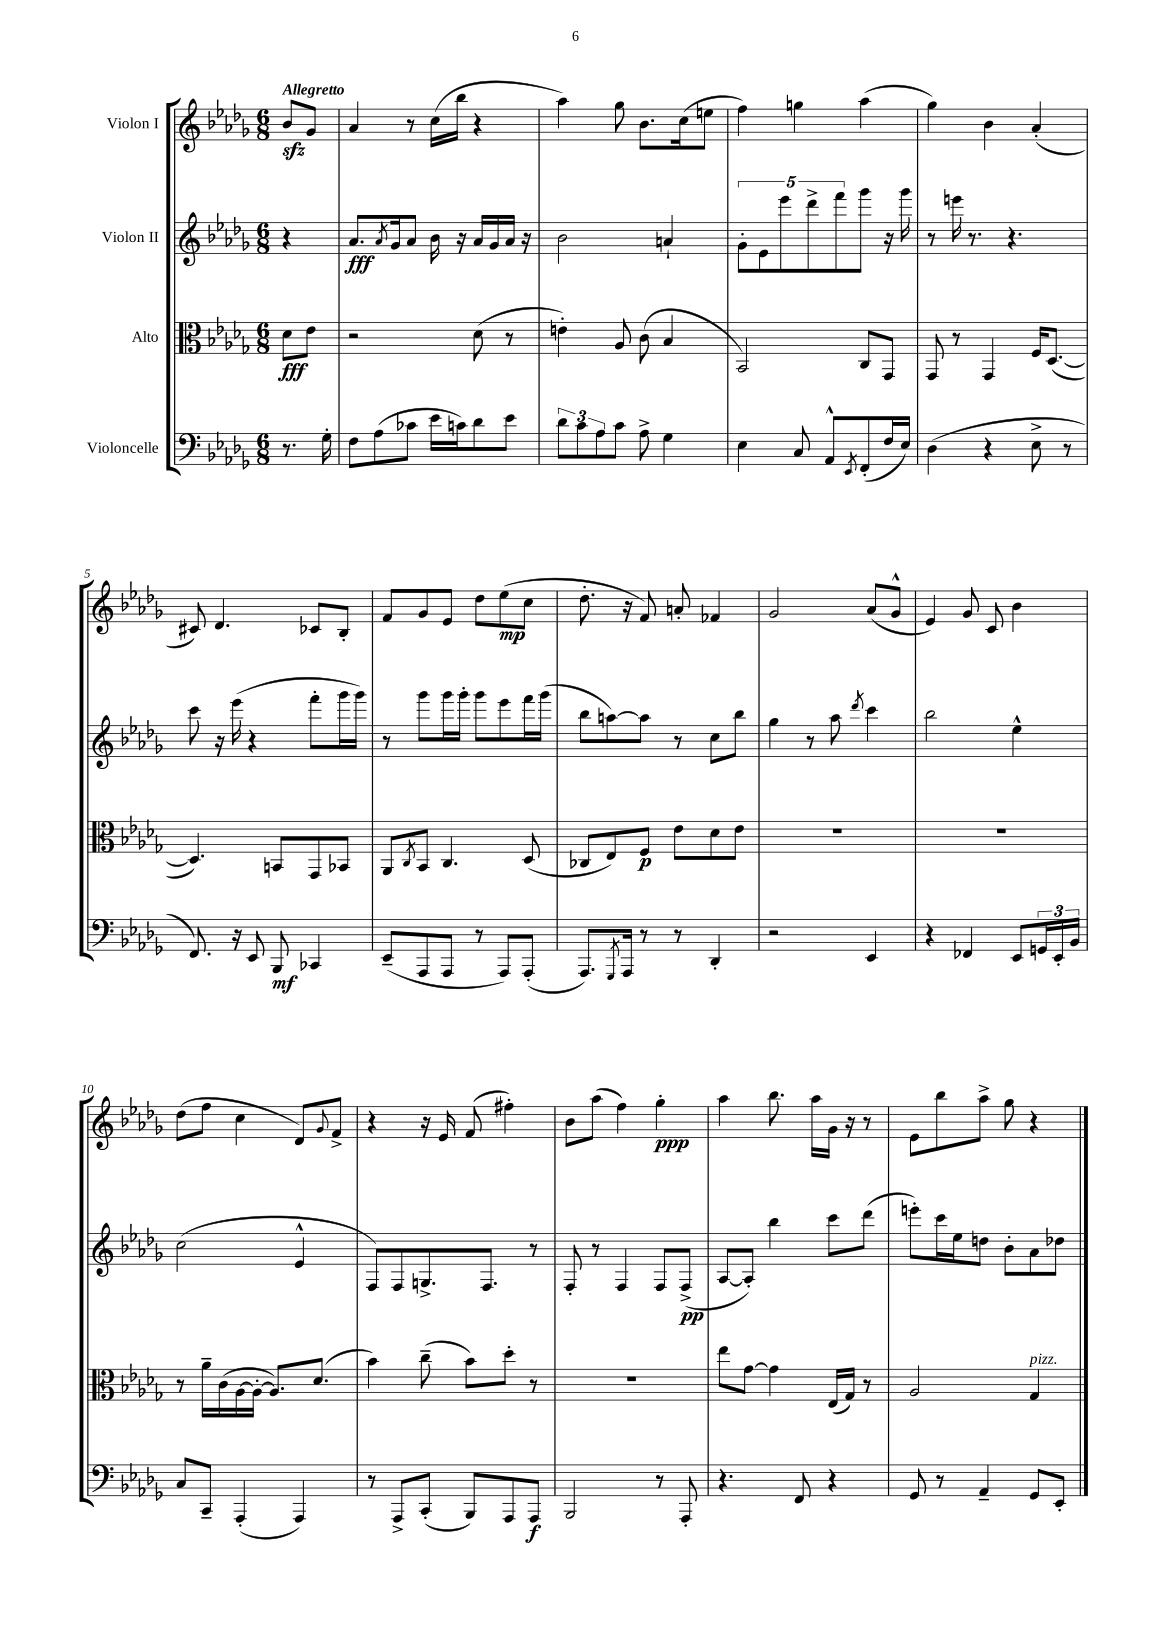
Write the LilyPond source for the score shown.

<<
\new StaffGroup <<
\new Staff = "s0" \with { instrumentName = "Violon I" } {
    \clef treble \key des \major \numericTimeSignature \time 6/8 \partial 4 \tempo "Allegretto"
    bes'8\sfz ges'8 |
    aes'4 r8 c''16( bes''16 r4 |
    aes''4) ges''8 bes'8. c''16( e''8 |
    f''4) g''4 aes''4( |
    ges''4) bes'4 aes'4-.( |
    cis'8) des'4. ces'8 bes8-. |
    f'8 ges'8 ees'8 des''8 ees''8\mp( c''8 |
    des''8.-. r16 f'8) a'8-. fes'4 |
    ges'2 aes'8( ges'8-^ |
    ees'4) ges'8 c'8 bes'4 |
    des''8( f''8 c''4 des'8) \appoggiatura { ges'8 } f'8-> |
    r4 r16 ees'16 f'8( fis''4-.) |
    bes'8 aes''8( f''4) ges''4-.\ppp |
    aes''4 bes''8. aes''16 ges'16 r16 r8 |
    ees'8 bes''8 aes''8-> ges''8 r4 \bar "|." |
}
\new Staff = "s1" \with { instrumentName = "Violon II" } {
    \clef treble \key des \major \numericTimeSignature \time 6/8 \partial 4
    r4 |
    aes'8.\fff \acciaccatura { aes'8 } ges'16 aes'8 bes'16 r16 aes'16 ges'16 aes'16 r16 |
    bes'2 a'4-! |
    \tuplet 5/4 { ges'8-. ees'8 ees'''8 des'''8-> f'''8 } ges'''8 r16 ges'''16 |
    r8 e'''16 r8. r4. |
    c'''8 r16 ees'''16( r4 f'''8-. ges'''16 ges'''16) |
    r8 ges'''8 ges'''16 ges'''16-. ges'''8 ees'''8 f'''16 ges'''16( |
    bes''8 a''8~) a''8 r8 c''8 bes''8 |
    ges''4 r8 aes''8 \acciaccatura { des'''8 } c'''4 |
    bes''2 ees''4-^ |
    c''2( ees'4-^ |
    f8) f8 g8.-> f8. r8 |
    f8-. r8 f4 f8 f8->\pp( |
    aes8~ aes8-.) bes''4 c'''8 des'''8( |
    e'''8-.) c'''16 ees''16 d''8 bes'8-. aes'8 des''8 \bar "|." |
}
\new Staff = "s2" \with { instrumentName = "Alto" } {
    \clef alto \key des \major \numericTimeSignature \time 6/8 \partial 4
    des'8\fff ees'8 |
    r2 des'8( r8 |
    e'4-.) aes8 c'8( bes4 |
    bes,2) c8 ges,8 |
    ges,8 r8 ges,4 f16 des8.~( |
    des4.) b,8 ges,8 bes,8 |
    aes,8 \acciaccatura { c8 } bes,8 c4. des8( |
    ces8 ees8) f8\p ees'8 des'8 ees'8 |
    R2. |
    R2. |
    r8 aes'16-- c'16( aes16~ aes16~-. aes8.) des'8.( |
    bes'4) c''8--( bes'8) des''8-. r8 |
    R2. |
    ees''8 ges'8~ ges'4 ees16( ges16) r8 |
    aes2 ges4^\markup { \italic "pizz." } \bar "|." |
}
\new Staff = "s3" \with { instrumentName = "Violoncelle" } {
    \clef bass \key des \major \numericTimeSignature \time 6/8 \partial 4
    r8. ges16-. |
    f8 aes8( ces'8 ees'16 c'16) des'8 ees'8 |
    \tuplet 3/2 { des'8 c'8 aes8 } c'8 aes8-> ges4 |
    ees4 c8 aes,8-^ \acciaccatura { ees,8 } f,8-.( f16 ees16) |
    des4( r4 ees8-> r8 |
    f,8.) r16 ees,8 bes,,8\mf ces,4 |
    ees,8--( aes,,8 aes,,8 r8 aes,,8) aes,,8-.( |
    aes,,8.) \acciaccatura { ges,,8 } aes,,16 r8 r8 des,4-. |
    r2 ees,4 |
    r4 fes,4 ees,8 \tuplet 3/2 { g,16 ees,16-. bes,16 } |
    c8 c,8-- aes,,4-.( aes,,4) |
    r8 aes,,8-> c,8-.( bes,,8) aes,,8 aes,,8\f |
    bes,,2 r8 aes,,8-. |
    r4. f,8 r4 |
    ges,8 r8 aes,4-- ges,8 ees,8-. \bar "|." |
}
>>
>>
